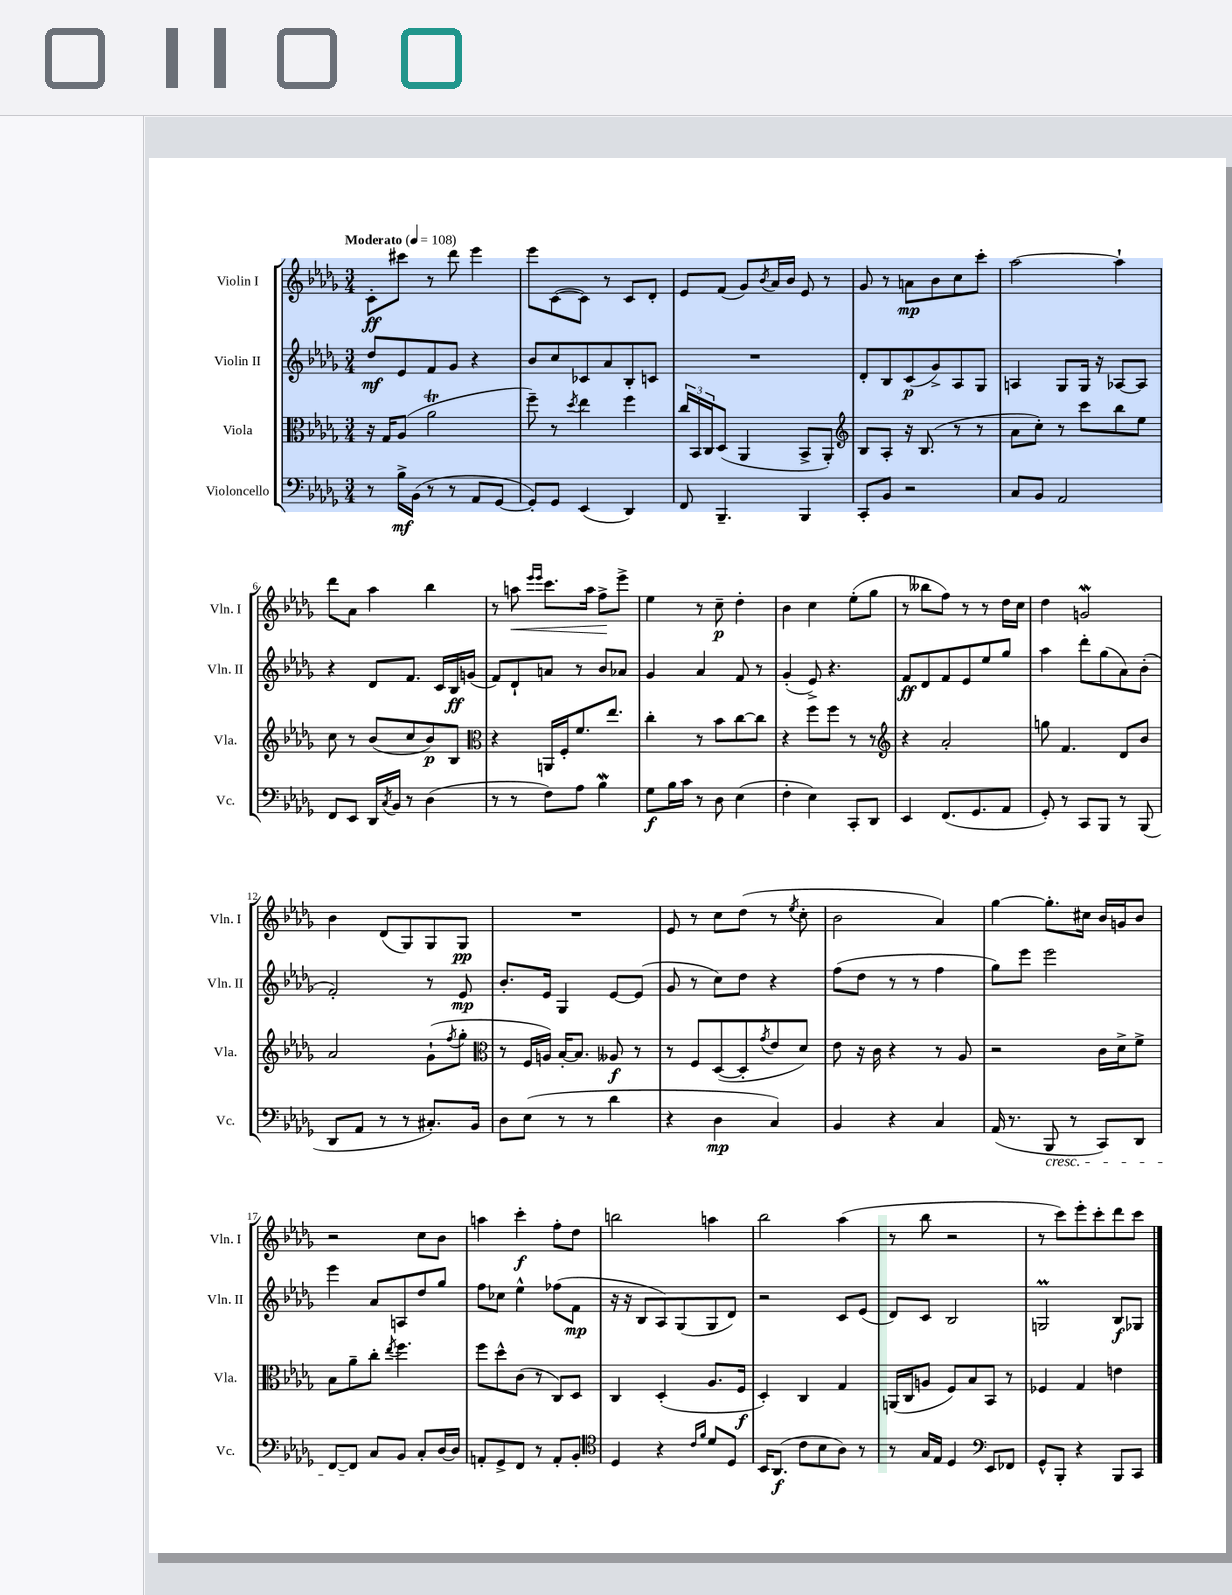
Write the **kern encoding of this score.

**kern	**kern	**kern	**kern
*staff4	*staff3	*staff2	*staff1
*clefF4	*clefC3	*clefG2	*clefG2
*k[b-e-a-d-g-]	*k[b-e-a-d-g-]	*k[b-e-a-d-g-]	*k[b-e-a-d-g-]
*M3/4	*M3/4	*M3/4	*M3/4
*MM108	*MM108	*MM108	*MM108
8r	16r	8dd-/L	8c'\L
.	16G-/LK	.	.
16B-^\LL	(8A-/J	8e-/	8ccc#\J
(16BB-\JJ	.	.	.
8r	2a-\	8f/	8r
8r	.	8g-/J	8ddd-\
8AA-/L	.	4r	4eee-\
[8GG-/J	.	.	.
=	=	=	=
8GG-'/]L)	8ff~\)	8b-/L	8eee-\L
8GG-/J	8r	8cc/	([8c\
.	8qdd-/	.	.
(4EE-/	4ee-\	8c-/	8c\]J)
.	.	8a-/	8r
4DD-/)	4ff\	8B-'/	8c/L
.	.	8c/J	8d-'/J
=	=	=	=
8FF/	24cc/LL	2.r	8e-/L
.	24BB-/	.	.
.	24C/J	.	.
4.BBB-~/	(8D-/J	.	(8f/J
.	4AA-/	.	8g-/L)
.	.	.	8qb-/
.	.	.	16a-/L
.	.	.	16b-/JJ
4BBB-/	8BB-^/L	.	8e-/
.	8AA-'/J)	.	8r
=	=	=	=
*	*clefG2	*	*
8CC'/L	8B-/L	8d-'/L	8g-/
8BB-/J	8A-'/J	8B-/	8r
2r	16r	(8c/	8a\L
.	(8.B-/	.	.
.	.	8g-^/)	8b-\
.	8r	8A-/	8cc\
.	8r	8G-/J	8ccc'\J
=	=	=	=
8C/L	8a-\L	4A/	[2aa-\
8BB-/J	8cc'\J)	.	.
2AA-/	8r	8G-/L	.
.	8ccc\L	16G-/Jk	.
.	.	16r	.
.	8bb-\	[8A-/L	4aa-`\]
.	8ee-\J	8A-/]J	.
=	=	=	=
8FF/L	8cc\	4r	8ddd-\L
8EE-/J	8r	.	8a-\J
16DD-/LL	(8b-/L	8d-/L	4aa-\
8qC/	.	.	.
16BB-/JJ	.	.	.
8r	8cc/	8.f/J	.
(4D-\	8b-/)	.	4bb-\
.	.	16c/LL	.
.	8B-/J	16B-/	.
.	.	(16g/JJ	.
=	=	=	=
*	*clefC3	*	*
8r	4r	8f/L)	8r
8r	.	8d-`/	8aa\
.	.	.	16qqeee-/LL
.	.	.	16qqeee-/JJ
8F\L)	16AA/LL	8a/J	8.ccc\L
.	16F'/J	.	.
8A-\J	8.f/	8r	.
.	.	.	16aa\Jk
4B-\	.	8b-/L	8ff^\L
.	8.ee-/J	.	.
.	.	8a-/J	8eee-^\J
=	=	=	=
8G-\L	4cc'\	4g-/	4ee-\
16B-\L	.	.	.
16c\JJ	.	.	.
8r	8r	4a-/	8r
8D-\	8b-\L	.	8cc~\
(4E-\	[8cc\	8f/	4dd-'\
.	8cc\]J	8r	.
=	=	=	=
4F'\	4r	(4g-'/	4b-\
4E-\)	8ff\L	8e-^/)	4cc\
.	8ff\J	4.r	.
8CC'/L	8r	.	(8ee-'\L
8DD-/J	8r	.	8gg-\J
=	=	=	=
*	*clefG2	*	*
4EE-/	4r	8f/L	8r
.	.	8d-/	8bb--\L
(8.FF/L	2a-'/	8f/	8ff\J)
.	.	8e-/	8r
8.GG-/	.	.	.
.	.	8ee-/	8r
8AA-/J	.	8gg-/J	16dd-\LL
.	.	.	16cc\JJ
=	=	=	=
8GG-'/)	8gg\	4aa-\	4dd-\
8r	4.f/	.	.
8CC/L	.	8ddd-'\L	2g/
8BBB-/J	.	(8gg-\	.
8r	8d-/L	8a-\)	.
(8BBB-/	8b-/J	(8b-'\J	.
=	=	=	=
8DD-/L	2a-/	2f'/)	4b-\
8AA-/J	.	.	.
8r	.	.	(8d-/L
8r	.	.	8G-/)
8.C#'/L)	(8g-`\L	8r	8G-/
.	8qff/	.	.
.	8gg-'\J	8e-/	8G-/J
16BB-/Jk	.	.	.
=	=	=	=
*	*clefC3	*	*
8D-\L	8r	8.b-'/L	2.r
(8E-\J	16F/LL	.	.
.	16A/JJ)	16e-/Jk	.
8r	[16B-'/LK	4G-/	.
.	8.B-/]J	.	.
8r	.	.	.
4d-\	8A--/	[8e-/L	.
.	8r	(8e-/]J	.
=	=	=	=
4r	8r	8g-/	8e-/
.	8F/L	8r	8r
4D-\	([8D-/	8cc\L)	8cc\L
.	8D-'/]	8dd-\J	(8dd-\J
.	8qg-/	.	.
4C/)	8e-/	4r	8r
.	.	.	8qee-/
.	8d-/J)	.	8cc'\
=	=	=	=
4BB-/	8e-\	(8ff\L	2b-\
.	16r	8dd-\J	.
.	16c\	.	.
4r	4r	8r	.
.	.	8r	.
4C/	8r	4ff\	4a-/)
.	8A-/	.	.
=	=	=	=
(16AA-/	2r	8gg-\L)	[4gg-\
8.r	.	.	.
.	.	8eee-\J	.
8BBB-/	.	2eee-\	8.gg-'\]L
8r	.	.	.
.	.	.	16cc#\Jk
8CC/L)	16c\LL	.	16b-/LL
.	16d-^\J	.	16g/J
8DD-/J	8f^\J	.	8b-/J
=	=	=	=
[8FF/L	8B-\L	4eee-\	2r
8FF/]J	8a-~\	.	.
8C/L	8cc'\J	8a-/L	.
.	8qee-/	.	.
8BB-/J	4.ff\	8A/	.
8C'/L	.	8dd-/	8cc\L
[16D-/L	.	8gg-/J	8b-\J
16D-/]JJ	.	.	.
=	=	=	=
8AA'/L	8ff\L	8ff\L	4aa\
8GG-^/	8dd-^^\	8cc-\J	.
8FF/J	(8c\J	4ee-^^\	4ccc'\
8r	8r	.	.
8AA'/L	8C/L)	(8ff-\L	8ff'\L
8BB-'/J	8D-/J	8f\J	8dd-\J
=	=	=	=
*clefC4	*	*	*
4D-/	4C/	16r	2bb\
.	.	16r	.
.	.	8B-/L	.
4r	(4D-'/	8A-/)	.
.	.	(8G-/	.
16qqc/LL	.	.	.
16qqf/JJ	.	.	.
8d-/L	8.A-/L	8G-/	4aa\
8D-/J	.	8d-/J)	.
.	16F/Jk	.	.
=	=	=	=
16BB-/LK	4D-'/)	2r	2bb-\
(8.AA-/J	.	.	.
8c\L	4C/	.	.
8B-\	.	.	.
8A-\J)	4G-/	8c/L	(4aa-\
8r	.	(8e-/J	.
=	=	=	=
8r	(16AA/LL	8d-/L)	8r
.	16C/J	.	.
16G-/LL	8A/J	8c/J	8bb-\
16E-/JJ	.	.	.
4D-/	8F/L)	2B-/	2r
.	8B-/	.	.
*clefF4	*	*	*
8EE-/L	8BB-/J	.	.
8FF-/J	8r	.	.
=	=	=	=
8GG-^^/L	4F-/	2G/	8r
8BBB-'/J	.	.	8ccc\L)
4r	4G-/	.	8eee-'\
.	.	.	8ccc'\
8BBB-/L	4e\	8B-/L	8ddd-\
8CC/J	.	8G-/J	8ccc\J
==	==	==	==
*-	*-	*-	*-
